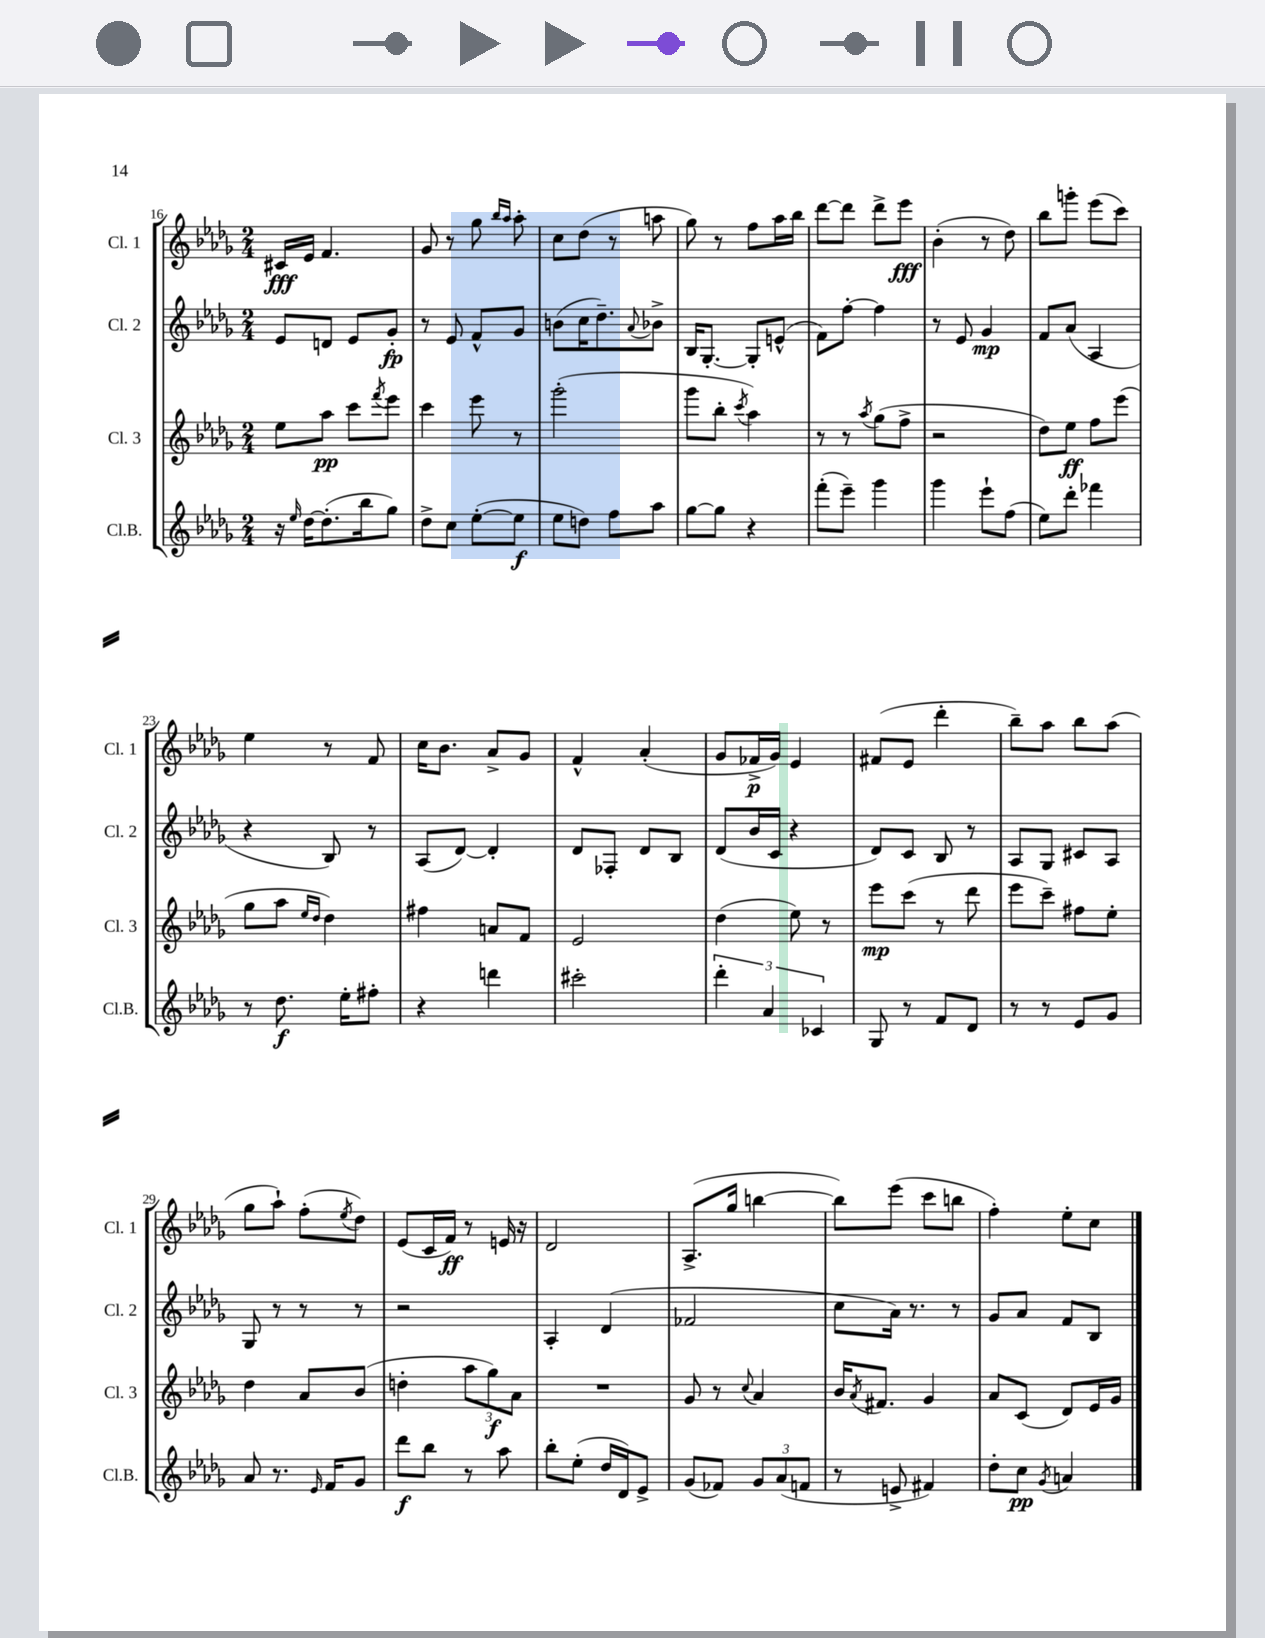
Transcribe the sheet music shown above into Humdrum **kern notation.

**kern	**kern	**kern	**kern
*staff4	*staff3	*staff2	*staff1
*clefG2	*clefG2	*clefG2	*clefG2
*k[b-e-a-d-g-]	*k[b-e-a-d-g-]	*k[b-e-a-d-g-]	*k[b-e-a-d-g-]
*M2/4	*M2/4	*M2/4	*M2/4
16r	8ee-	8e-	16c#
16qqee-	.	.	.
[16dd-	.	.	16e-
(8.dd-']	8aa-	8d	4.f
.	8ccc	8e-	.
16bb-	.	.	.
.	8qfff	.	.
8gg-)	8eee-	8g-'	.
=	=	=	=
8dd-^	4ccc	8r	8g-
8cc	.	8e-	8r
([8ee-'	8eee-	8f^^	8gg-
.	.	.	16qqbb-
.	.	.	16qqaa-
8ee-]	8r	8g-	8aa-'
=	=	=	=
8ee-	(2ggg-'	(8b	8cc
8dd)	.	16cc	(8dd-
.	.	8.dd-~)	.
8ff	.	.	8r
.	.	8qqa-	.
8aa-	.	8b-^	8aa
=	=	=	=
[8gg-	8ggg-	16B-	8gg-)
.	.	[8.G-'	.
8gg-]	8bb-'	.	8r
.	8qccc	.	.
4r	4aa-)	8G-']	8ff
.	.	(8e^^	16aa-
.	.	.	16bb-
=	=	=	=
(8fff'	8r	8f)	[8ddd-
8eee-~)	8r	[8ff'	8ddd-]
.	8qaa-	.	.
4ggg-	(8gg-	4ff]	8ddd-^
.	8ff^	.	8eee-
=	=	=	=
4ggg-	2r	8r	(4b-'
.	.	8e-	.
8eee-`	.	4g-	8r
(8ff	.	.	8dd-)
=	=	=	=
8ee-)	8dd-)	8f	8bb-
8ddd-'	8ee-	(8a-	8ggg'
4fff-	8ff	4A-	(8eee-
.	(8eee-	.	8ccc)
=	=	=	=
8r	8gg-	4r	4ee-
8.dd-	8aa-	.	.
.	16qqee-	.	.
.	16qqdd-	.	.
.	4dd-)	8B-)	8r
16ee-'	.	.	.
8ff#'	.	8r	8f
=	=	=	=
4r	4ff#	(8A-	16cc
.	.	.	8.b-
.	.	[8d-)	.
4ddd	8a	4d-']	8a-^
.	8f	.	8g-
=	=	=	=
2ccc#'	2e-	8d-	4f^^
.	.	8F-'	.
.	.	8d-	(4a-'
.	.	8B-	.
=	=	=	=
6ddd-'	(4dd-	(8d-	8g-
.	.	16b-	16f-^
6a-	.	.	.
.	.	16c	16g-)
.	8ee-)	4r	4e-
6c-	.	.	.
.	8r	.	.
=	=	=	=
8G-	8eee-	8d-)	(8f#
8r	(8ccc	8c	8e-
8f	8r	8B-	4ddd-'
8d-	8ddd-	8r	.
=	=	=	=
8r	8eee-	8A-	8bb-~)
8r	8ccc~)	8G-	8aa-
8e-	8ff#	8c#	8bb-
8g-	8ee-'	8A-	(8aa-
=	=	=	=
8a-	4dd-	8G-	8gg-
8.r	.	8r	8aa-`)
.	8a-	8r	(8ff'
16qqe-	.	.	.
16f	.	.	.
.	.	.	8qee-
8g-	(8b-	8r	8dd-)
=	=	=	=
8ddd-	4dd'	2r	(8e-
8bb-	.	.	16c
.	.	.	16f)
8r	12aa-	.	8r
.	12gg-)	.	.
8aa-	.	.	16e
.	12a-	.	.
.	.	.	16r
=	=	=	=
8bb-'	2r	4A-'	2d-
(8ee-'	.	.	.
16dd-	.	(4d-	.
16d-)	.	.	.
8e-^	.	.	.
=	=	=	=
(8g-	8g-	2f-	(8.A-^
8f-)	8r	.	.
.	.	.	16gg-
.	8qqcc	.	.
12g-	4a-	.	[4bb
(12a-	.	.	.
12f	.	.	.
=	=	=	=
8r	16b-	8cc	8bb])
.	8qa-	.	.
.	8.f#	.	.
8e^	.	16a-)	(8eee-
.	.	8.r	.
4f#)	4g-	.	8ccc
.	.	8r	8bb
=	=	=	=
8dd-'	8a-	8g-	4ff')
8cc	(8c	8a-	.
8qg-	.	.	.
4a	8d-)	8f	8ee-'
.	16e-	8B-	8cc
.	16g-	.	.
==	==	==	==
*-	*-	*-	*-
